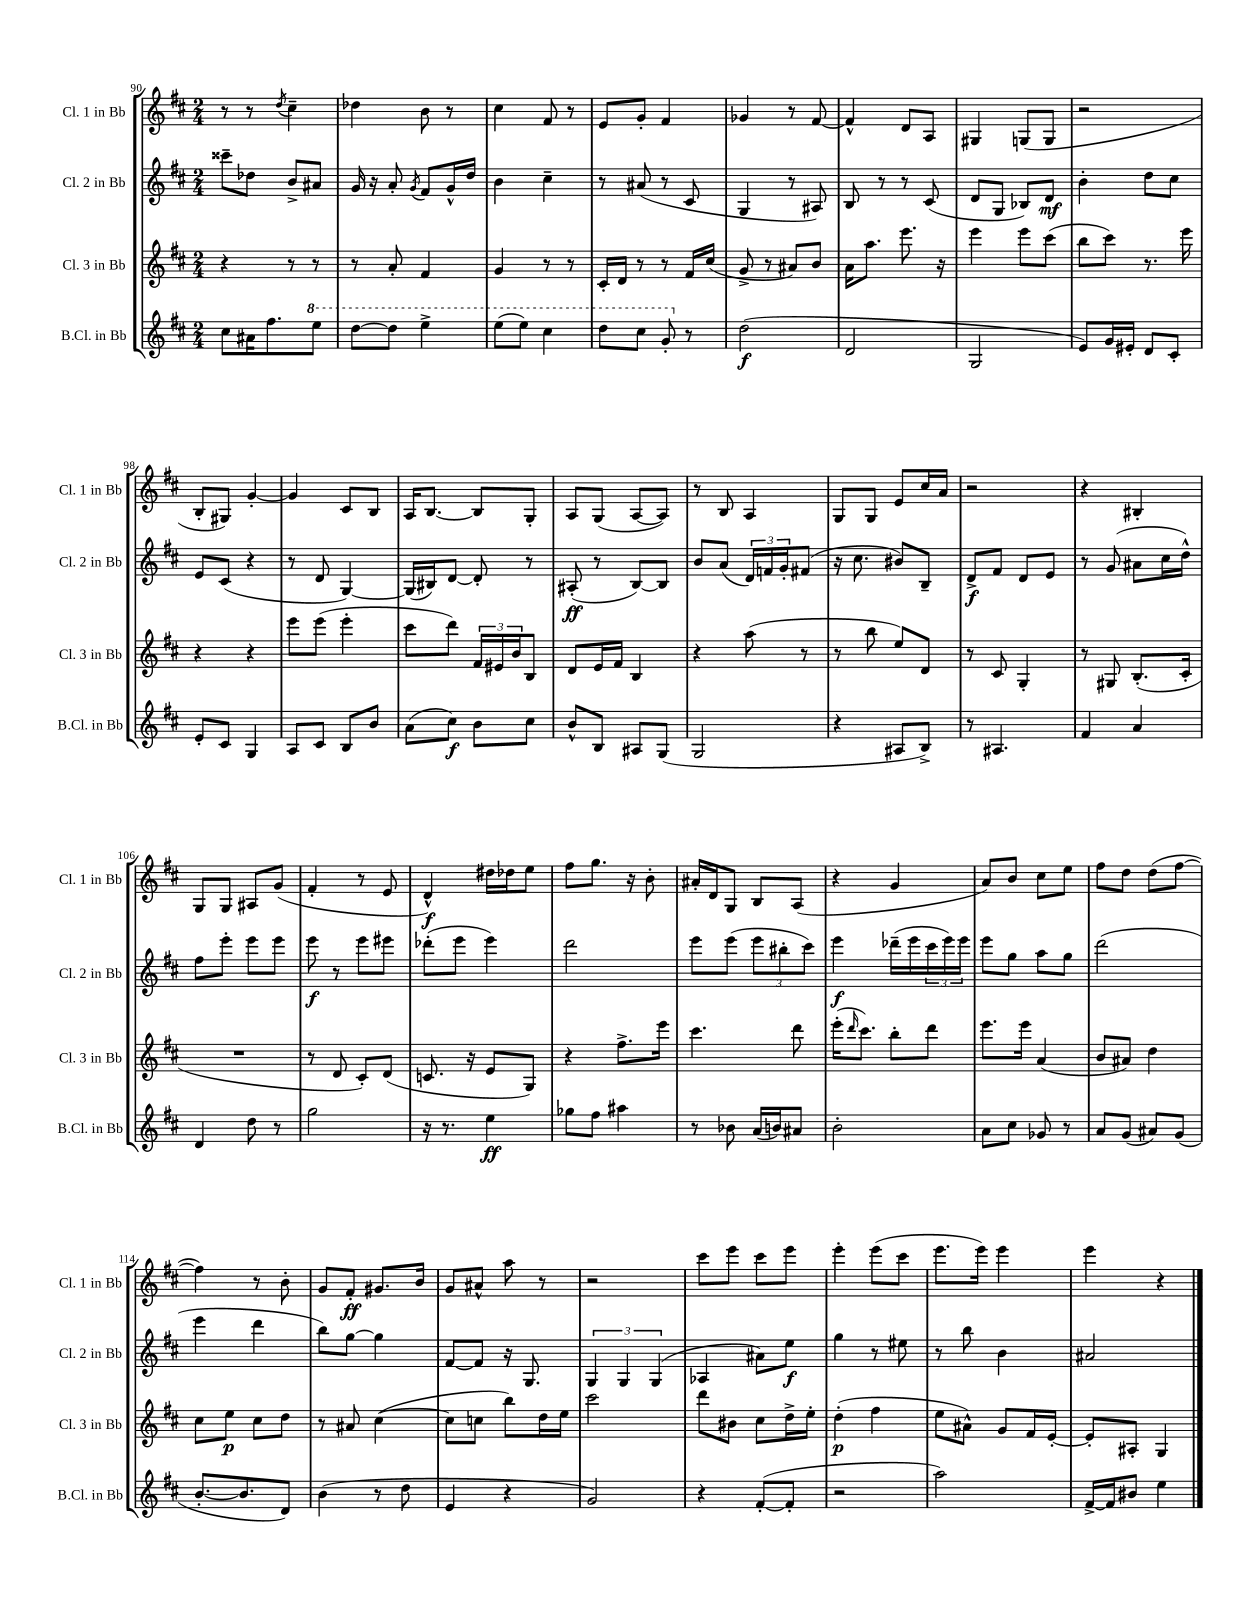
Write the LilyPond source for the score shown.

<<
\new StaffGroup <<
\new Staff = "s0" \with { instrumentName = "Cl. 1 in Bb" shortInstrumentName = "Cl. 1 in Bb" } {
    \clef treble \key d \major \numericTimeSignature \time 2/4
    r8 r8 \acciaccatura { d''8 } cis''4-- |
    des''4 b'8 r8 |
    cis''4 fis'8 r8 |
    e'8 g'8-. fis'4 |
    ges'4 r8 fis'8~ |
    fis'4-^ d'8 a8 |
    gis4 g8( g8 |
    r2 |
    b8-. gis8) g'4~-. |
    g'4 cis'8 b8 |
    a16 b8.~ b8 g8-. |
    a8 g8( a8~ a8) |
    r8 b8 a4 |
    g8 g8 e'8 cis''16 a'16 |
    r2 |
    r4 bis4-. |
    g8 g8 ais8 g'8( |
    fis'4-. r8 e'8 |
    d'4-^\f) dis''16 des''16 e''8 |
    fis''8 g''8. r16 b'8-. |
    ais'16-. d'16 g8 b8 a8( |
    r4 g'4 |
    a'8) b'8 cis''8 e''8 |
    fis''8 d''8 d''8( fis''8~ |
    fis''4) r8 b'8-. |
    g'8 fis'8-.\ff gis'8. b'16 |
    g'8 ais'8-^ a''8 r8 |
    r2 |
    cis'''8 e'''8 cis'''8 e'''8 |
    e'''4-. e'''8( cis'''8 |
    e'''8. e'''16) e'''4 |
    e'''4 r4 \bar "|." |
}
\new Staff = "s1" \with { instrumentName = "Cl. 2 in Bb" shortInstrumentName = "Cl. 2 in Bb" } {
    \clef treble \key d \major \numericTimeSignature \time 2/4
    cisis'''8-- des''8 b'8-> ais'8 |
    g'16 r16 a'8-. \acciaccatura { g'8 } fis'8 g'16-^ d''16 |
    b'4 cis''4-- |
    r8 ais'8( r8 cis'8 |
    g4 r8 ais8) |
    b8 r8 r8 cis'8( |
    d'8 g8 bes8) d'8\mf |
    b'4-. d''8 cis''8 |
    e'8 cis'8( r4 |
    r8 d'8 g4~) |
    g16( bis16) d'8~ d'8-. r8 |
    ais8-.\ff( r8 b8~) b8 |
    b'8 a'8( \tuplet 3/2 { d'16) f'16 g'16-. } fis'8( |
    r16 cis''8. bis'8) b8-- |
    d'8->\f fis'8 d'8 e'8 |
    r8 g'8( ais'8 cis''16 d''16-^) |
    fis''8 e'''8-. e'''8 e'''8 |
    e'''8\f r8 e'''8 eis'''8 |
    des'''8-.( e'''8 e'''4) |
    d'''2 |
    e'''8 e'''8( \tuplet 3/2 { e'''8 bis''8-. cis'''8) } |
    e'''4\f des'''16--( e'''16 \tuplet 3/2 { cis'''16 e'''16) e'''16 } |
    e'''8 g''8 a''8 g''8 |
    d'''2( |
    e'''4 d'''4 |
    b''8) g''8~ g''4 |
    fis'8~ fis'8 r16 g8. |
    \tuplet 3/2 { g4 g4 g4( } |
    aes4 ais'8) e''8\f |
    g''4 r8 eis''8 |
    r8 b''8 b'4 |
    ais'2 \bar "|." |
}
\new Staff = "s2" \with { instrumentName = "Cl. 3 in Bb" shortInstrumentName = "Cl. 3 in Bb" } {
    \clef treble \key d \major \numericTimeSignature \time 2/4
    r4 r8 r8 |
    r8 a'8-. fis'4 |
    g'4 r8 r8 |
    cis'16-. d'16 r8 r8 fis'16 cis''16( |
    g'8-> r8 ais'8) b'8 |
    a'16 a''8. e'''8. r16 |
    e'''4 e'''8 cis'''8( |
    b''8 cis'''8) r8. e'''16 |
    r4 r4 |
    e'''8 e'''8( e'''4-. |
    cis'''8 d'''8) \tuplet 3/2 { fis'16 eis'16 b'16 } b8 |
    d'8 e'16 fis'16 b4 |
    r4 a''8( r8 |
    r8 b''8 e''8) d'8 |
    r8 cis'8 g4-. |
    r8 gis8 b8.-.( cis'16-. |
    R2 |
    r8 d'8 cis'8-.) d'8( |
    c'8. r16 e'8 g8) |
    r4 fis''8.-> e'''16 |
    cis'''4. d'''8 |
    e'''16-.( \grace { d'''16 } cis'''8.) b''8-. d'''8 |
    e'''8. e'''16 a'4( |
    b'8 ais'8) d''4 |
    cis''8 e''8\p cis''8 d''8 |
    r8 ais'8 cis''4~( |
    cis''8 c''8 b''8) d''16 e''16 |
    cis'''2 |
    d'''8 bis'8 cis''8 d''16-> e''16-. |
    d''4-.\p( fis''4 |
    e''8 ais'8-^) g'8 fis'16 e'16~-. |
    e'8-. ais8-. g4 \bar "|." |
}
\new Staff = "s3" \with { instrumentName = "B.Cl. in Bb" shortInstrumentName = "B.Cl. in Bb" } {
    \clef treble \key d \major \numericTimeSignature \time 2/4
    cis''8 ais'16 fis''8. \ottava #1 e'''8 |
    d'''8~ d'''8 e'''4-> |
    e'''8( e'''8) cis'''4 |
    d'''8 cis'''8 g''8-. \ottava #0 r8 |
    d''2\f( |
    d'2 |
    g2 |
    e'8) g'16 eis'16-. d'8 cis'8-. |
    e'8-. cis'8 g4 |
    a8 cis'8 b8 b'8 |
    a'8( cis''8\f) b'8 cis''8 |
    b'8-^ b8 ais8 g8( |
    g2 |
    r4 ais8 b8->) |
    r8 ais4. |
    fis'4 a'4 |
    d'4 d''8 r8 |
    g''2 |
    r16 r8. e''4\ff |
    ges''8 fis''8 ais''4 |
    r8 bes'8 a'16( b'16) ais'8 |
    b'2-. |
    a'8 cis''8 ges'8 r8 |
    a'8 g'8( ais'8) g'8( |
    b'8.~-. b'8. d'8) |
    b'4( r8 d''8 |
    e'4 r4 |
    g'2) |
    r4 fis'8~-.( fis'8-. |
    r2 |
    a''2) |
    fis'16~-> fis'16 bis'8 e''4 \bar "|." |
}
>>
>>
\layout { \context { \Score currentBarNumber = #90 } }
